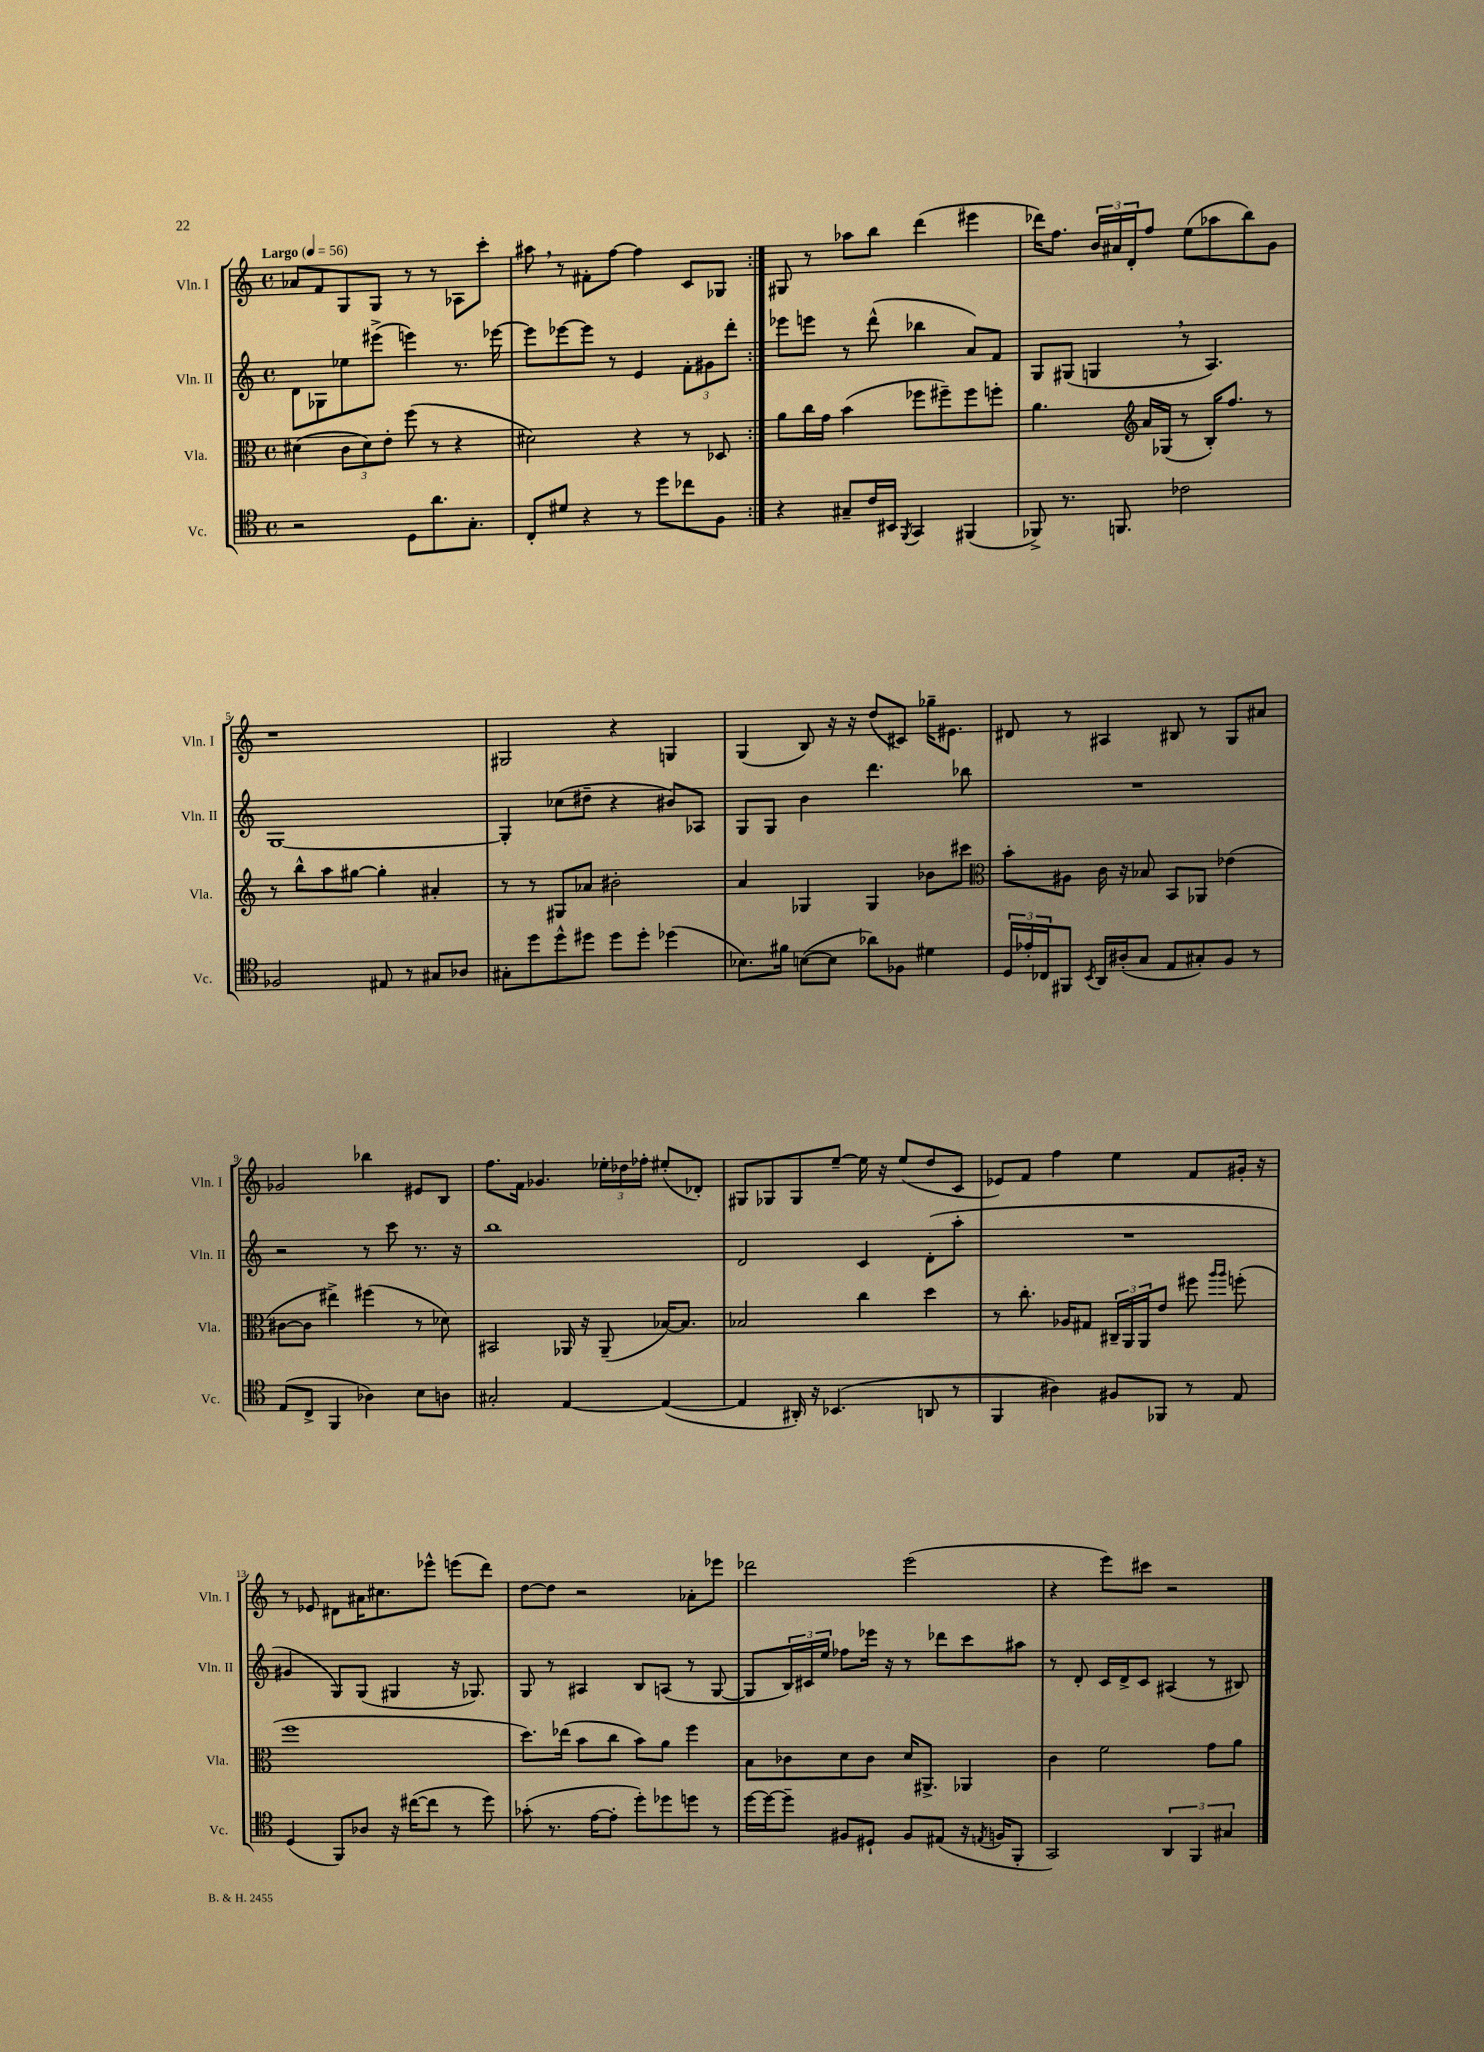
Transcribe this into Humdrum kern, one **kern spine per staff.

**kern	**kern	**kern	**kern
*staff4	*staff3	*staff2	*staff1
*clefC4	*clefC3	*clefG2	*clefG2
*k[]	*k[]	*k[]	*k[]
*M4/4	*M4/4	*M4/4	*M4/4
*met(c)	*met(c)	*met(c)	*met(c)
*MM56	*MM56	*MM56	*MM56
2r	(4d#\	8d\L	8a-/L
.	.	8G-\	8f/
.	12c\L	8ee-\	8G/
.	12d#\)	.	.
.	.	(8eee#^\J	8G/J
.	12e'\J	.	.
8D\L	(8ff\	4eee\)	8r
8.a\	8r	.	8r
.	4r	8.r	8A-\L
8.G'\J	.	.	.
.	.	.	8ccc'\J
.	.	[16eee-\	.
=	=	=	=
8C'/L	2d#\)	8eee-\]L	8aa#\
8d#/J	.	[8eee-\	8r
4r	.	8eee-\]J	8f#'\L
.	.	8r	[8ff\J
8r	4r	4e/	4ff\]
8dd\L	.	.	.
8cc-\	8r	12f'\L	8c/L
.	.	12g#\	.
8F\J	8D-/	.	8G-/J
.	.	12ddd'\J	.
=:|!	=:|!	=:|!	=:|!
4r	8a\L	8eee-\L	8G#/
.	16cc\L	8eee\J	8r
.	16g\JJ	.	.
8G#~/L	(4b\	8r	8aa-\L
16c/L	.	(8ddd^^\	8bb\J
16BB#/JJ	.	.	.
8qFF/	.	.	.
4GG/	8ff-\L	4bb-\	(4ddd\
.	8ff#~\)	.	.
(4FF#/	8ff#\	8a/L)	4eee#\
.	8ff'\J	8f/J	.
=	=	=	=
8FF-^/)	4.a\	8G/L	16ddd-\LK)
.	.	.	8.ff\J
8.r	.	(8G#/J	.
.	.	4G/	24b/LL
.	.	.	24a#/
8.FF/	.	.	.
.	.	.	24d'/J
*	*clefG2	*	*
.	16a/LL	.	8ff/J
.	(16G-/JJ	.	.
2c-\	8r	8r	(8ee\L
.	16B'/LK)	4.A/)	8aa-\
.	8.ff/J	.	.
.	.	.	8bb\)
.	8r	.	8g\J
=	=	=	=
2F-/	8r	[1G	1r
.	8bb^^\L	.	.
.	8aa\	.	.
.	[8gg#\J	.	.
8E#/	4gg#'\]	.	.
8r	.	.	.
8G#/L	4a#'/	.	.
8A-/J	.	.	.
=	=	=	=
8G#'\L	8r	4G'/]	2G#/
8dd\	8r	.	.
8dd^^\	8G#/L	(8cc-\L	.
8dd#\J	8a-/J	8dd#~\J	.
8dd#\L	2b#'\	4r	4r
8dd#'\J	.	.	.
(4dd-\	.	8b#/L)	4G/
.	.	8A-/J	.
=	=	=	=
8.B-\L)	4a/	8G/L	(4G/
.	.	8G/J	.
16f#\Jk	.	.	.
([8B\L	4G-/	4b\	8B/)
8B\]J	.	.	16r
.	.	.	16r
8a-\L)	4G-/	4.ddd\	(8dd/L
8F-\J	.	.	8c#/J)
4d#\	8b-\L	.	16gg-~\LK
.	.	.	8.e#\J
.	8ccc#\J	8bb-\	.
=	=	=	=
*	*clefC3	*	*
24D/LL	8b'\L	1r	8d#/
24e-'/	.	.	.
24C-/J	.	.	.
8FF#/J	8A#\J	.	8r
8qBB/	.	.	.
16AA/LL	16c\	.	4A#/
(16A#'/J	16r	.	.
8G/J	8B-/	.	.
8E/L	8BB/L	.	8B#/
8G#'/)	8AA-/J	.	8r
8F/J	(4e-\	.	8G/L
8r	.	.	8a#/J
=	=	=	=
(8E/L	[8c#\L	2r	2g-/
8C^/J	8c#\]J	.	.
4FF/	4ee#^\)	.	.
4A-\)	(4ff#\	8r	4bb-\
.	.	8ccc\	.
8B\L	8r	8.r	8e#/L
8A\J	8d-\)	.	8B/J
.	.	16r	.
=	=	=	=
2G#'/	2BB#/	1bb	8.ff\L
.	.	.	16f\Jk
.	.	.	4.g-/
[4E/	16AA-/	.	.
.	16r	.	.
.	(8AA-~/	.	24ee-'\LL
.	.	.	24dd-\
.	.	.	24ff-'\JJ
(4E/_	[16B-/LK)	.	(8ee#'/L
.	8.B-/]J	.	.
.	.	.	8d-'/J)
=	=	=	=
4E/]	2B-/	2d/	8G#/L
.	.	.	8G-/
16AA#'/)	.	.	8G-/
16r	.	.	.
(4.BB-/	.	.	[8ee~/J
.	4cc\	4c/	16ee\]
.	.	.	16r
.	.	.	(8ee/L
8AA/	4dd\	(8d'\L	8dd/
8r	.	8aa'\J	8c/J
=	=	=	=
4FF/	8r	1r	8e-/L)
.	8.cc'\	.	8f/J
4A#\)	.	.	4ff\
.	16A-/LK	.	.
.	8G#/J	.	.
8F#/L	24C#~/LL	.	4ee\
.	24AA/	.	.
.	24AA/J	.	.
8FF-/J	8e/J	.	.
8r	8ff#\	.	8f/L
.	16qqaa/LL	.	.
.	16qqaa/JJ	.	.
8E/	(8ff'\	.	16g#'/Jk
.	.	.	16r
=	=	=	=
(4D/	1ff	4g#/	8r
.	.	.	8e-/
8FF/L)	.	8G/L)	8d#\L
8A-/J	.	(8G/J	16a#\K
.	.	.	8.cc#\
16r	.	4G#/	.
([16cc#\LK	.	.	.
8cc#\]J	.	.	8eee-^^\J
8r	.	16r	(8eee\L
.	.	8.G-/)	.
8dd\)	.	.	8ddd\J)
=	=	=	=
(8g-'\	8.dd\L)	8G/	[8dd\L
8.r	.	8r	8dd\]J
.	(16ee-\Jk	.	.
.	8b\L	4A#/	2r
[16e\LK	.	.	.
8e'\]J	8cc\J	.	.
8dd'\L)	8b\L)	8B/L	.
8dd-\	8a\J	(8A/J	.
8dd\J	4ff\	8r	8a-'\L
8r	.	[8G/	8eee-\J
=	=	=	=
[16dd\LL	8B\L	8G/]L	2ddd-\
16dd\_J	.	.	.
8dd~\]J	8c-\	24B/L)	.
.	.	24c#/	.
.	.	24ee/JJ	.
8F#/L	8d\	8ff-\L	.
8D#`/J	8c-\J	16eee-\Jk	.
.	.	16r	.
8F#/L	16d/LK	8r	(2eee\
.	8.AA#^/J	.	.
(8E#/J	.	8ddd-\L	.
16r	4AA-/	8ccc\	.
8qE/	.	.	.
16F/LK	.	.	.
8FF'/J	.	8aa#\J	.
=	=	=	=
2GG/)	4c\	8r	4r
.	.	8d'/	.
.	2f\	16c/LL	8eee\L)
.	.	16d^/J	.
.	.	8c/J	8ccc#\J
6AA/	.	(4A#/	2r
6FF/	.	.	.
.	8g\L	8r	.
6G#/	.	.	.
.	8a\J	8B#/)	.
==	==	==	==
*-	*-	*-	*-
